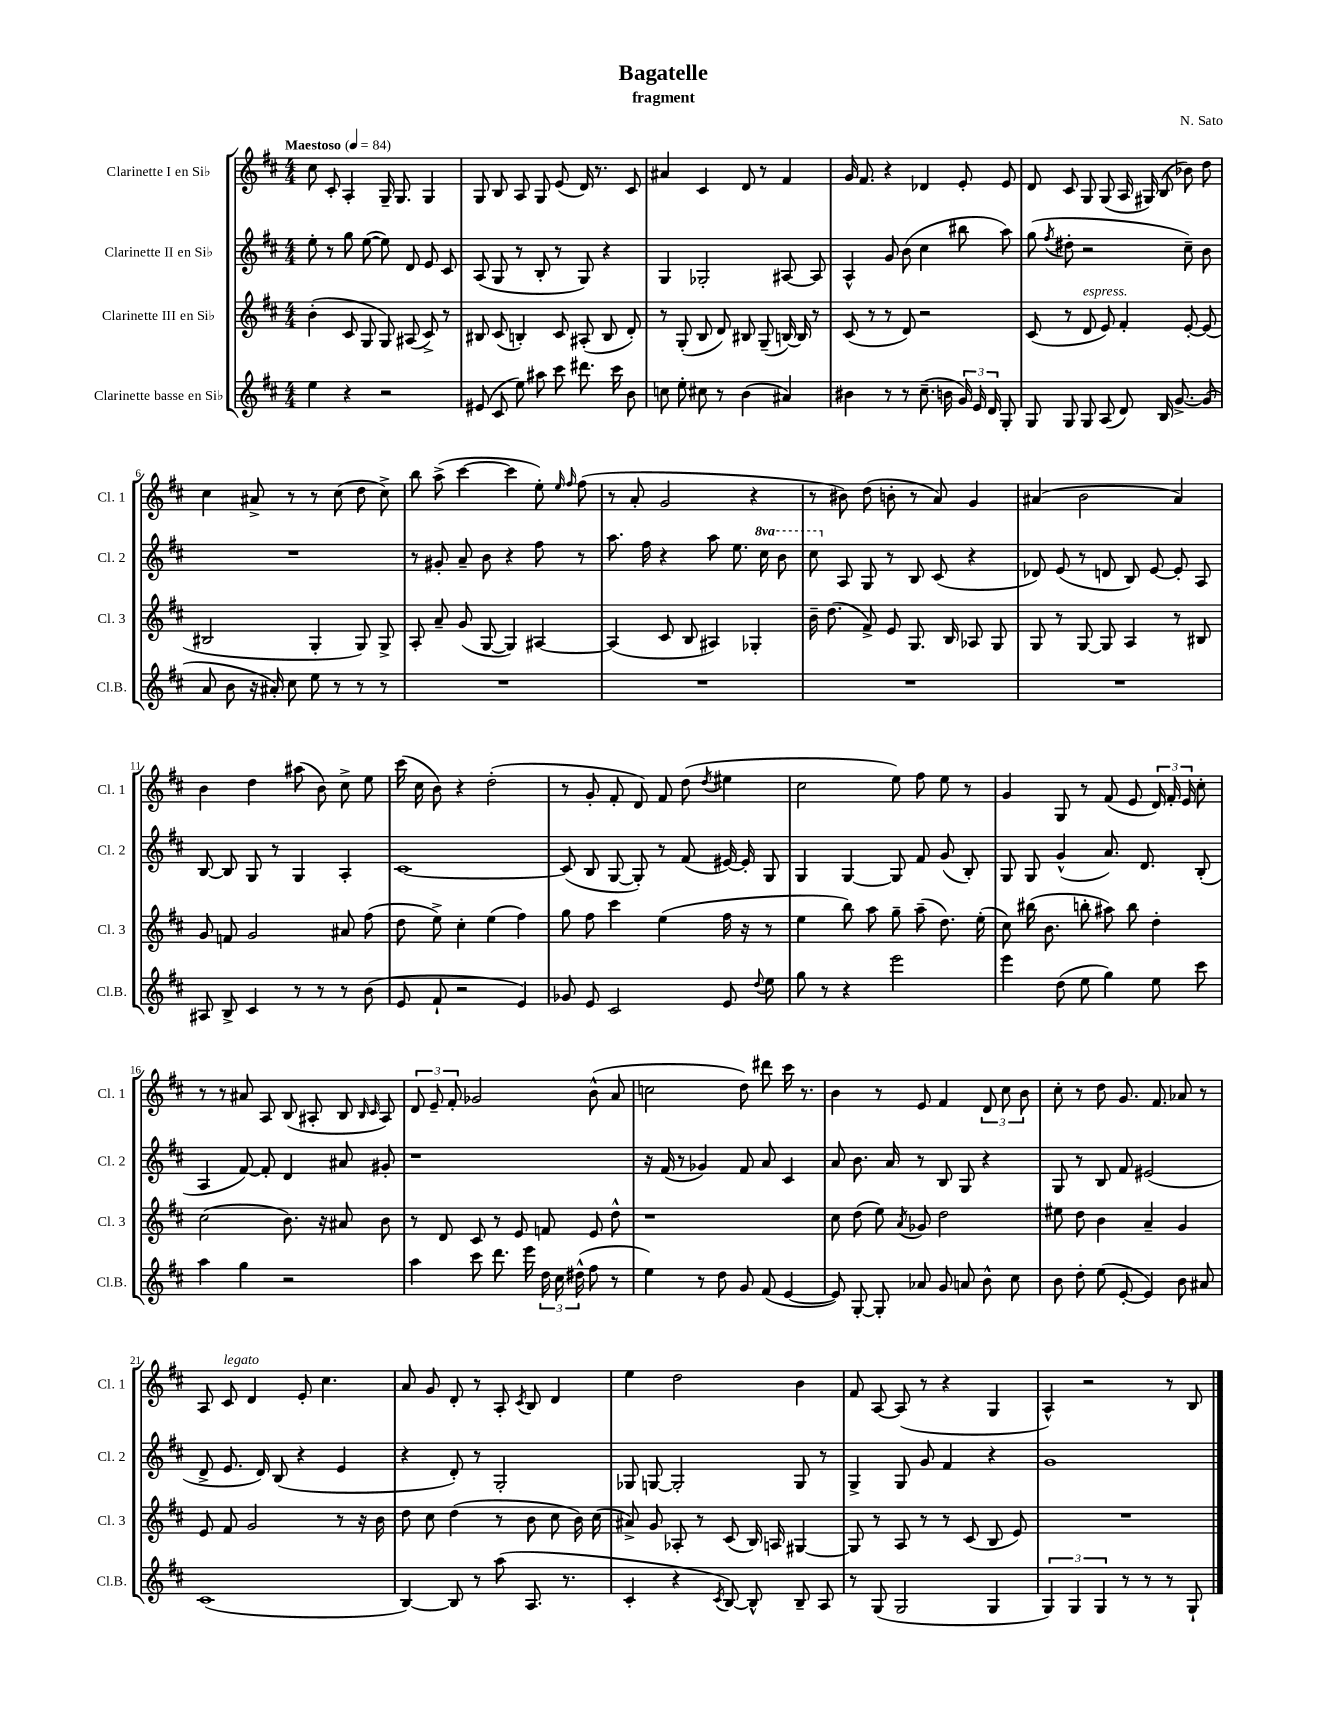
\header { title = "Bagatelle" composer = "N. Sato" subtitle = "fragment" }
<<
\new StaffGroup <<
\new Staff = "s0" \with { instrumentName = "Clarinette I en Sib" shortInstrumentName = "Cl. 1" } {
    \clef treble \key d \major \numericTimeSignature \time 4/4 \tempo "Maestoso" 4 = 84
    \autoBeamOff cis''8 cis'8-. a4-. g16-- g8. g4 |
    g8 b8 a8 g8 e'8( d'16) r8. cis'8 |
    ais'4 cis'4 d'8 r8 fis'4 |
    g'16 fis'8. r4 des'4 e'8-. e'8 |
    d'8 cis'8 g8 g8( a16 gis16) b8( bes'8) d''8 |
    cis''4 ais'8-> r8 r8 cis''8( d''8 cis''8->) |
    b''8 a''8->( cis'''4~ cis'''4 e''8-.) \grace { e''16 fis''16 } fis''8( |
    r8 a'8-. g'2 r4 |
    r8 bis'8) d''8( b'8-. r8 a'8) g'4 |
    ais'4( b'2 ais'4) |
    b'4 d''4 ais''8( b'8) cis''8-> e''8 |
    cis'''16( cis''16 b'8) r4 d''2-.( |
    r8 g'8-. fis'8-. d'8) fis'8 d''8( \acciaccatura { d''8 } eis''4 |
    cis''2 e''8) fis''8 e''8 r8 |
    g'4 g8 r8 fis'8( e'8 \tuplet 3/2 { d'16) fis'16-. e'16 } cis''8-. |
    r8 r8 ais'8 a8 b8( ais8-. b8 \grace { b16 cis'16 } ais8) |
    \tuplet 3/2 { d'8 e'8-- fis'8-. } ges'2 b'8-^( a'8 |
    c''2 d''8) dis'''8 cis'''16 r8. |
    b'4 r8 e'8 fis'4 \tuplet 3/2 { d'8 cis''8 b'8 } |
    cis''8-. r8 d''8 g'8. fis'8. aes'8 r8 |
    a8 cis'8^\markup { \italic "legato" } d'4 e'8-. cis''4. |
    a'8 g'8 d'8-. r8 a8-. \acciaccatura { cis'8 } b8 d'4 |
    e''4 d''2 b'4 |
    fis'8 a8~ a8( r8 r4 g4 |
    a4-^) r2 r8 b8 \bar "|." |
}
\new Staff = "s1" \with { instrumentName = "Clarinette II en Sib" shortInstrumentName = "Cl. 2" } {
    \clef treble \key d \major \numericTimeSignature \time 4/4 \set Staff.ottavationMarkups = #ottavation-simple-ordinals
    \autoBeamOff e''8-. r8 g''8 e''8~( e''8) d'8 e'8 cis'8 |
    a8( g8 r8 b8-. r8 g8) r4 |
    g4 ges2-. ais8~ ais8 |
    a4-^ g'8 b'8( cis''4 bis''8 a''8) |
    g''8( \acciaccatura { fis''8 } dis''8-. r2 cis''8--) b'8 |
    R1 |
    r8 gis'8-. a'8-- b'8 r4 fis''8 r8 |
    a''8. fis''16 r4 a''8 e''8. \ottava #1 cis'''16 b''8 |
    cis'''8 \ottava #0 a8 g8 r8 b8 cis'8( r4 |
    des'8) e'8( r8 d'8 b8) e'8~ e'8-. a8 |
    b8~ b8 g8 r8 g4 a4-. |
    cis'1~ |
    cis'8( b8 g8~ g8-.) r8 fis'8( eis'16~) eis'16-. g8 |
    g4 g4~ g8 fis'8 g'8( b8-.) |
    g8 g8 g'4-^( a'8.) d'8. b8-.( |
    a4 fis'8~) fis'8-. d'4 ais'8 gis'8-. |
    r1 |
    r16 fis'16( r8 ges'4) fis'8 a'8 cis'4 |
    a'8 b'8. a'16 r8 b8 g8 r4 |
    g8 r8 b8 fis'8 eis'2( |
    d'8-> e'8. d'16) b8( r4 e'4 |
    r4 d'8-.) r8 g2-. |
    ges8 g8~ g2-. g8 r8 |
    g4-> g8 g'8 fis'4 r4 |
    g'1 \bar "|." |
}
\new Staff = "s2" \with { instrumentName = "Clarinette III en Sib" shortInstrumentName = "Cl. 3" } {
    \clef treble \key d \major \numericTimeSignature \time 4/4
    \autoBeamOff b'4-.( cis'8 g8 g8) ais8( cis'8->) r8 |
    bis8 cis'8( b4-.) cis'8 ais8-.( b8 d'8-.) |
    r8 g8-.( b8 d'8) bis8 g8--( b16~) b16 r8 |
    cis'8( r8 r8 d'8) r2 |
    cis'8( r8 d'8^\markup { \italic "espress." } e'8) fis'4-. e'8~-. e'8( |
    bis2 g4-. g8) g8-> |
    a8-. a'8-- g'8( g8~ g4) ais4~ |
    ais4( cis'8 b8 ais4) ges4-. |
    b'16-- d''8.( fis'8->) e'8 g8. b16 aes8 g8 |
    g8 r8 g8~ g8 a4 r8 bis8 |
    g'8 f'8 g'2 ais'8 fis''8( |
    d''8 e''8->) cis''4-. e''4( fis''4) |
    g''8 fis''8 cis'''4 e''4( fis''16 r16 r8 |
    e''4 b''8) a''8 g''8-- a''8--( d''8.) e''16-.( |
    cis''8) bis''16( b'8. b''8-. ais''8) b''8 d''4-. |
    cis''2( b'8.) r16 ais'8 b'8 |
    r8 d'8 cis'8 r8 e'8 f'8 e'8 d''8-^ |
    r1 |
    cis''8 d''8( e''8) \acciaccatura { a'8 } ges'8 d''2 |
    eis''8 d''8 b'4 a'4-- g'4 |
    e'8 fis'8 g'2 r8 r16 b'16 |
    d''8 cis''8 d''4( r8 b'8 cis''8 b'16) cis''16( |
    ais'8->) g'8 aes8-. r8 cis'8( b16) a16 gis4~ |
    gis8 r8 a8 r8 r8 cis'8( b8 e'8) |
    R1 \bar "|." |
}
\new Staff = "s3" \with { instrumentName = "Clarinette basse en Sib" shortInstrumentName = "Cl.B." } {
    \clef treble \key d \major \numericTimeSignature \time 4/4
    \autoBeamOff e''4 r4 r2 |
    eis'8( cis'8 e''8) ais''8 cis'''8 dis'''8. cis'''16 b'8 |
    c''8 e''8-. cis''8 r8 b'4( ais'4) |
    bis'4 r8 r8 cis''8.--( b'16 \tuplet 3/2 { g'16) e'16 d'16 } g8-. |
    g8 g8 g8 a8( d'8) b16 g'8.~-> g'8( |
    a'8 b'8 r16 ais'16-.) cis''8 e''8 r8 r8 r8 |
    R1 |
    R1 |
    R1 |
    R1 |
    ais8 b8-> cis'4 r8 r8 r8 b'8( |
    e'8 fis'8-! r2 e'4) |
    ges'8 e'8 cis'2 e'8 \appoggiatura { d''8 } e''8 |
    g''8 r8 r4 e'''2 |
    e'''4 d''8( e''8 g''4) e''8 cis'''8 |
    a''4 g''4 r2 |
    a''4 cis'''8 d'''8. e'''16 \tuplet 3/2 { d''16 cis''16 dis''16-^( } fis''8 r8 |
    e''4) r8 d''8 g'8 fis'8( e'4~ |
    e'8) g8~-. g8-. aes'8 g'8 a'8 b'8-^ cis''8 |
    b'8 d''8-. e''8( e'8~-. e'4) b'8 ais'8 |
    cis'1( |
    b4~) b8 r8 a''8( a8. r8. |
    cis'4-. r4 \acciaccatura { cis'8 } b8~) b8-^ b8-- a8 |
    r8 g8( g2 g4 |
    \tuplet 3/2 { g4) g4 g4 } r8 r8 r8 g8-! \bar "|." |
}
>>
>>
